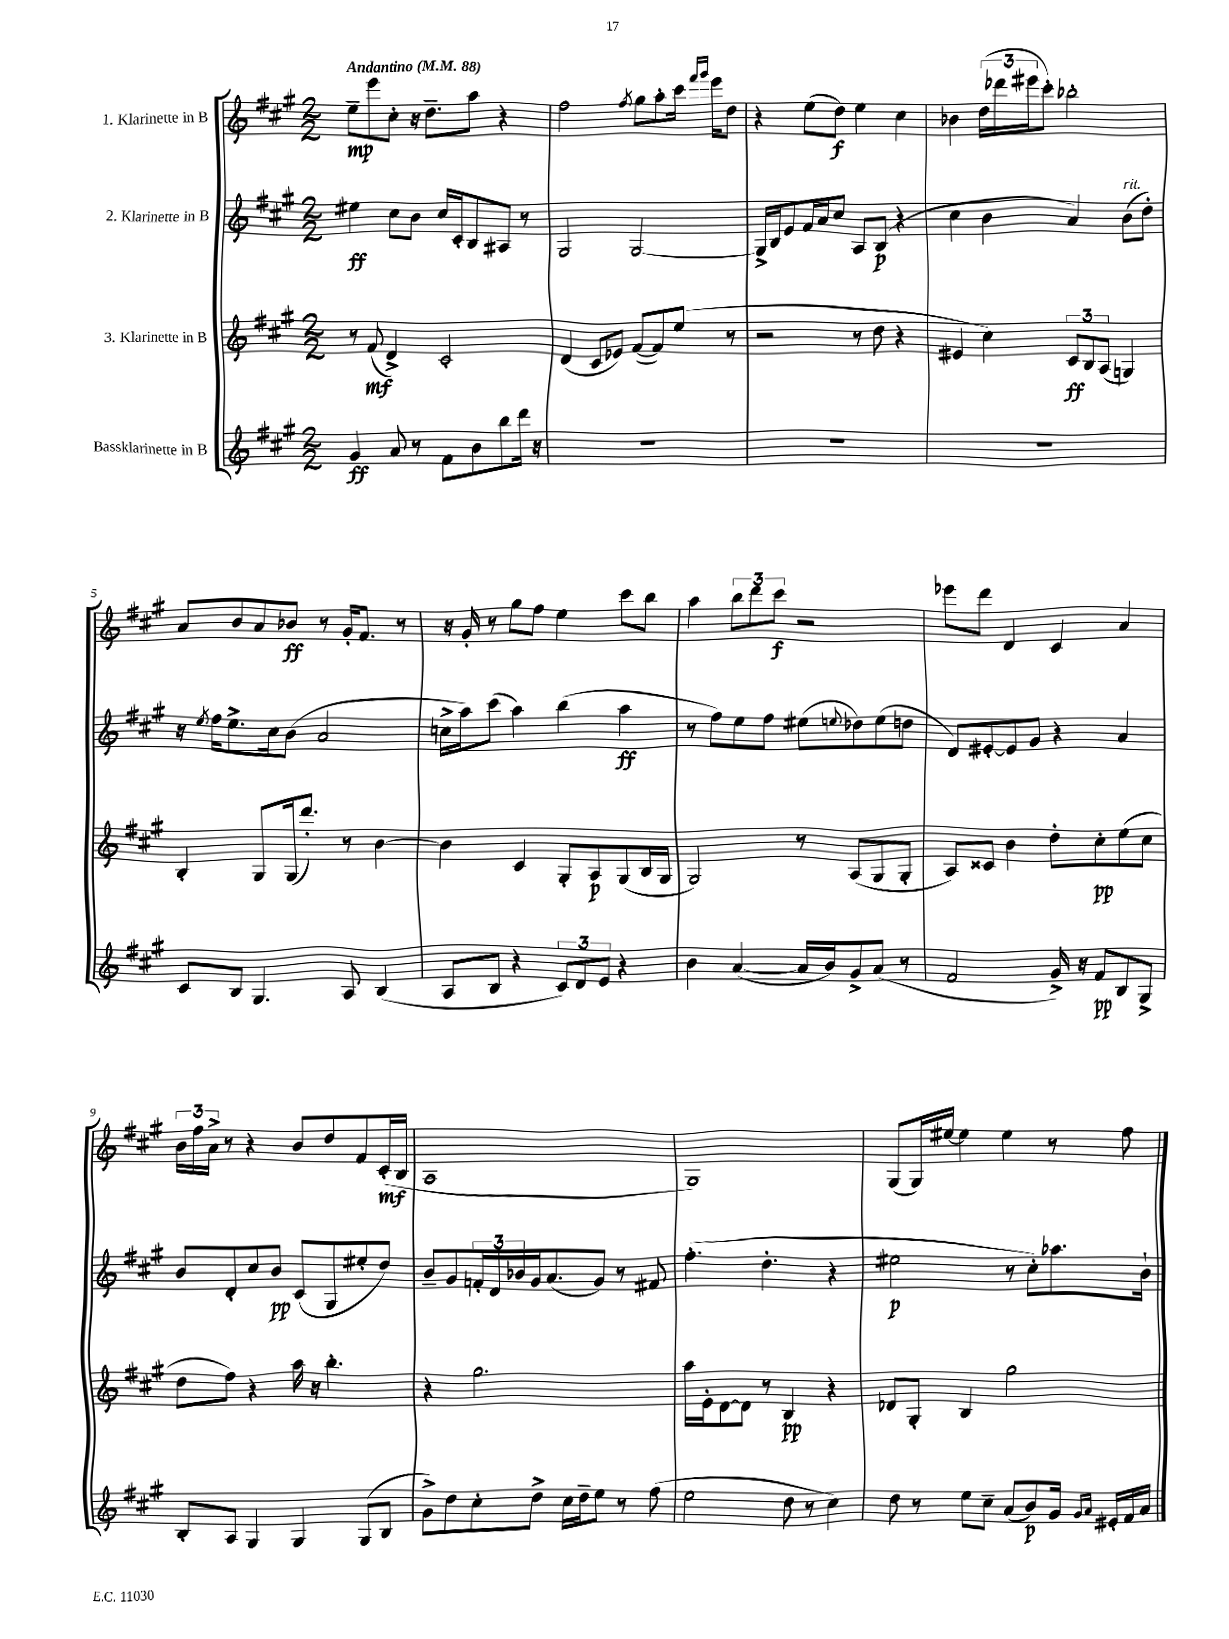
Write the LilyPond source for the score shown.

<<
\new StaffGroup <<
\new Staff = "s0" \with { instrumentName = "1. Klarinette in B" } {
    \clef treble \key a \major \numericTimeSignature \time 2/2 \tempo "Andantino" 4 = 88
    e''8--\mp e'''8 cis''8-. r16 d''8.-- a''8 r4 |
    fis''2 \acciaccatura { fis''8 } gis''8 a''8-. cis'''16 \grace { fis'''16 gis'''16 } e'''16 d''8 |
    r4 e''8( d''8\f) e''4 cis''4 |
    bes'4 \tuplet 3/2 { d''16( des'''16 eis'''16 } cis'''8-.) bes''2-. |
    a'8 b'8 a'8 bes'8\ff r8 gis'16-. fis'8. r8 |
    r16 gis'16-. r8 gis''8 fis''8 e''4 cis'''8 b''8 |
    a''4 \tuplet 3/2 { b''8 d'''8 cis'''8\f } r2 |
    ees'''8 d'''8 d'4 cis'4 a'4 |
    \tuplet 3/2 { b'16 fis''16 a'16-> } r8 r4 b'8 d''8 fis'8 cis'16-.\mf( b16 |
    a1 |
    gis1) |
    gis8( gis16) eis''16~ eis''4 eis''4 r8 fis''8 \bar "|." |
}
\new Staff = "s1" \with { instrumentName = "2. Klarinette in B" } {
    \clef treble \key a \major \numericTimeSignature \time 2/2
    eis''4\ff cis''8 b'8 cis''16 cis'16-. b8 ais8 r8 |
    gis2 gis2~ |
    gis16-> b16 e'8 fis'16 a'16 cis''8 a8 b8\p( r4 |
    cis''4 b'4 a'4) b'8^\markup { \italic "rit." }( d''8-.) |
    r16 \acciaccatura { e''8 } fis''16 e''8.-> cis''16 b'8( a'2 |
    c''16-> a''16) cis'''8( a''4) b''4( a''4\ff |
    r8 fis''8) e''8 fis''8 eis''8( \appoggiatura { e''8 } des''8) e''8( d''8 |
    d'8) eis'8~-. eis'8 gis'8 r4 a'4 |
    b'8 d'8-. cis''8 b'8\pp cis'8( gis8 eis''8-. d''8) |
    b'8-- gis'8 \tuplet 3/2 { f'16-. d'16 bes'16 } gis'16 a'8.( gis'8) r8 fis'8 |
    fis''4.-.( d''4.-. r4 |
    eis''2\p r8 cis''8-.) aes''8. b'16-! \bar "|." |
}
\new Staff = "s2" \with { instrumentName = "3. Klarinette in B" } {
    \clef treble \key a \major \numericTimeSignature \time 2/2
    r8 fis'8\mf( d'4->) cis'2-. |
    d'4( cis'8 ees'8) fis'8~( fis'8) e''8( r8 |
    r2 r8 d''8 r4 |
    eis'4 cis''4) \tuplet 3/2 { cis'8\ff b8 a8( } g4) |
    b4-. gis8 gis16( d'''8.-.) r8 b'4~ |
    b'4 cis'4 gis8-. a8\p gis8( b16 gis16 |
    gis2) r8 a8( gis8 gis8-. |
    a8) cisis'8 b'4 d''8-. cis''8-.\pp e''8( cis''8 |
    d''8 fis''8) r4 a''16 r16 b''4.-. |
    r4 gis''2. |
    a''16 e'16-. d'8~ d'8 r8 b4\pp r4 |
    des'8 gis8-. b4 gis''2 \bar "|." |
}
\new Staff = "s3" \with { instrumentName = "Bassklarinette in B" } {
    \clef treble \key a \major \numericTimeSignature \time 2/2
    gis'4\ff a'8 r8 fis'8 b'8 b''8 d'''16 r16 |
    R1 |
    R1 |
    R1 |
    cis'8 b8 gis4. a8 b4( |
    a8 b8 r4 \tuplet 3/2 { cis'8) d'8 e'8 } r4 |
    b'4 a'4~( a'16 b'16) gis'8-> a'8( r8 |
    fis'2 gis'16->) r16 fis'8\pp b8 gis8-> |
    b8-. a8 gis4 gis4 gis8( b8 |
    gis'8->) d''8 cis''8-. d''8-> cis''16 d''16-- e''8 r8 fis''8( |
    e''2 d''8 r8 cis''4) |
    d''8 r8 e''8 cis''8-- a'8( b'8\p) gis'16 \grace { gis'16 a'16 } eis'16-. fis'16 a'16 \bar "|." |
}
>>
>>
